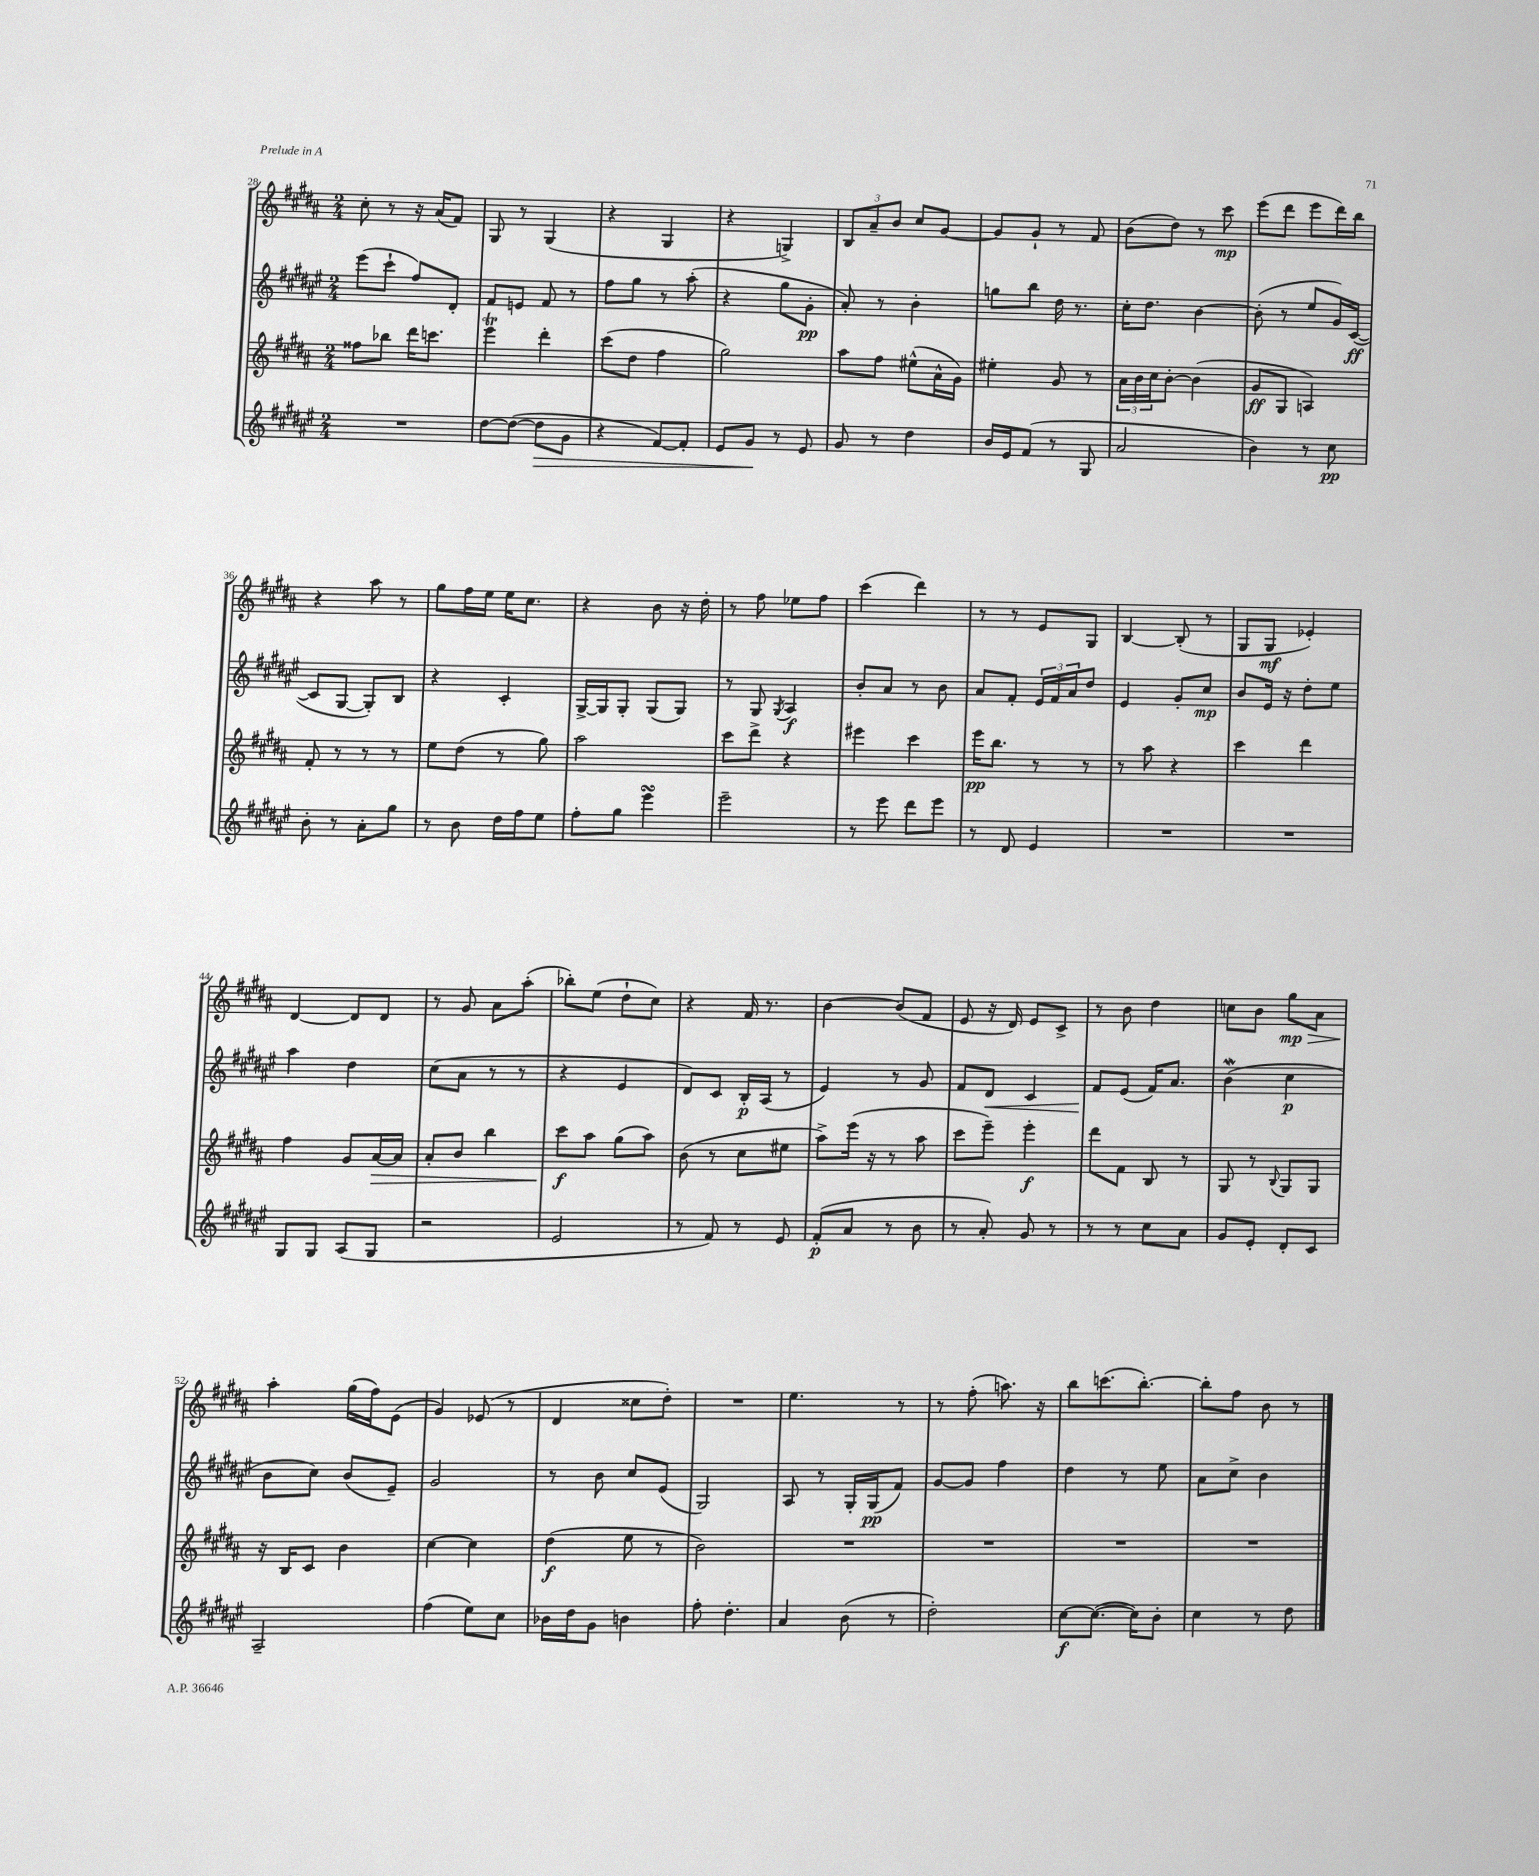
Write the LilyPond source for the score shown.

<<
\new StaffGroup <<
\new Staff = "s0" {
    \clef treble \key b \major \numericTimeSignature \time 2/4
    cis''8-. r8 r16 ais'16( fis'8) |
    gis8 r8 gis4( |
    r4 gis4 |
    r4 g4->) |
    \tuplet 3/2 { b8 ais'8-- b'8 } cis''8 gis'8~ |
    gis'8 gis'8-! r8 fis'8 |
    b'8( dis''8) r8 cis'''8\mp |
    e'''8( dis'''8 e'''8 dis'''16) b''16 |
    r4 ais''8 r8 |
    gis''8 fis''16 e''16 e''16 cis''8. |
    r4 b'8 r16 dis''16-. |
    r8 fis''8 ees''8 fis''8 |
    cis'''4( dis'''4) |
    r8 r8 e'8 gis8 |
    b4~ b8-.( r8 |
    gis8 gis8\mf ees'4-.) |
    dis'4~ dis'8 dis'8 |
    r8 gis'8 ais'8 ais''8-.( |
    bes''8-.) e''8( dis''8-! cis''8) |
    r4 fis'16 r8. |
    b'4~ b'8( fis'8 |
    e'8 r16 dis'16) e'8 cis'8-> |
    r8 b'8 dis''4 |
    c''8 b'8 gis''8\mp\> ais'8 |
    ais''4-.\! gis''16( fis''16) e'8( |
    gis'4) ees'8( r8 |
    dis'4 cisis''8 dis''8-.) |
    R2 |
    e''4. r8 |
    r8 fis''8-.( a''8.) r16 |
    b''8 c'''8.( b''8.~-.) |
    b''8-. fis''8 b'8 r8 \bar "|." |
}
\new Staff = "s1" {
    \clef treble \key fis \major \numericTimeSignature \time 2/4
    eis'''8( cis'''8-! fis''8) dis'8-. |
    fis'8 e'8 fis'8 r8 |
    fis''8 gis''8 r8 ais''8-.( |
    r4 gis''8 gis'8-.\pp |
    ais'8-.) r8 b'4-. |
    g''8 b''8 dis''16 r8. |
    cis''16-. dis''8. b'4~ |
    b'8-.( r8 eis''8 gis'16) cis'16~\ff( |
    cis'8 gis8~ gis8-.) b8 |
    r4 cis'4-. |
    gis16~-> gis16 gis8-. gis8( gis8) |
    r8 gis8 \acciaccatura { gis8 } ais4\f |
    b'8-. ais'8 r8 b'8 |
    ais'8 fis'8-. \tuplet 3/2 { eis'16 fis'16 ais'16 } dis''8 |
    eis'4 gis'8-. cis''8\mp |
    b'8 eis'16 r16 dis''8-. eis''8 |
    ais''4 dis''4 |
    cis''8( ais'8 r8 r8 |
    r4 eis'4 |
    dis'8) cis'8 b16-.\p ais16( r8 |
    eis'4) r8 gis'8 |
    fis'8 dis'8\< cis'4 |
    fis'8\! eis'8( fis'16) ais'8. |
    b'4\mordent( cis''4\p |
    b'8 cis''8) b'8( eis'8--) |
    gis'2 |
    r8 b'8 cis''8 eis'8( |
    gis2) |
    ais8 r8 gis16-. gis16\pp( fis'8) |
    gis'8~ gis'8 fis''4 |
    dis''4 r8 eis''8 |
    ais'8 cis''8-> b'4 \bar "|." |
}
\new Staff = "s2" {
    \clef treble \key b \major \numericTimeSignature \time 2/4
    fisis''8 bes''8 dis'''16 c'''8. |
    e'''4\trill dis'''4-. |
    cis'''8( dis''8 fis''4 |
    gis''2) |
    ais''8 fis''8 eis''8-^( ais'16-^ gis'16) |
    eis''4-. gis'8 r8 |
    \tuplet 3/2 { ais'16 b'16 cis''16 } b'8~-. b'4( |
    gis'8\ff gis8 a4) |
    fis'8-. r8 r8 r8 |
    e''8 dis''8( r8 gis''8) |
    ais''2 |
    cis'''8 dis'''8-> r4 |
    eis'''4 cis'''4 |
    e'''16\pp b''8. r8 r8 |
    r8 ais''8 r4 |
    cis'''4 dis'''4 |
    fis''4 gis'8 ais'16~\> ais'16 |
    ais'8-. b'8 b''4 |
    cis'''8\f\! ais''8 gis''8( ais''8) |
    b'8( r8 cis''8 eis''8 |
    ais''8->) e'''16( r16 r8 ais''8 |
    cis'''8 e'''8--) e'''4-.\f |
    dis'''8 fis'8 b8 r8 |
    gis8 r8 \appoggiatura { b8 } gis8 gis8 |
    r16 b16 cis'8 b'4 |
    cis''4~ cis''4 |
    dis''4\f( e''8 r8 |
    b'2) |
    R2 |
    R2 |
    R2 |
    R2 \bar "|." |
}
\new Staff = "s3" {
    \clef treble \key fis \major \numericTimeSignature \time 2/4
    R2 |
    dis''8~ dis''8~( dis''8\> gis'8 |
    r4 fis'8~) fis'8-. |
    eis'8 gis'8\! r8 eis'8 |
    gis'8 r8 dis''4 |
    b'16 eis'16 fis'8( r8 gis8 |
    ais'2 |
    b'4) r8 cis''8\pp |
    b'8-. r8 ais'8-. gis''8 |
    r8 b'8 dis''16 fis''16 eis''8 |
    fis''8-. gis''8 eis'''4\turn |
    eis'''2-- |
    r8 eis'''8 dis'''8 eis'''8 |
    r8 dis'8 eis'4 |
    R2 |
    R2 |
    gis8 gis8 ais8( gis8 |
    r2 |
    eis'2 |
    r8 fis'8) r8 eis'8 |
    fis'8-.\p( ais'8 r8 b'8 |
    r8 ais'8-.) gis'8 r8 |
    r8 r8 cis''8 ais'8 |
    gis'8 eis'8-. dis'8-. cis'8 |
    ais2-- |
    fis''4( eis''8) cis''8 |
    bes'16 dis''16 gis'8 b'4 |
    fis''8-. dis''4.-. |
    ais'4 b'8( r8 |
    dis''2-.) |
    cis''8~\f cis''8.~( cis''16) b'8-. |
    cis''4 r8 dis''8 \bar "|." |
}
>>
>>
\layout { \context { \Score currentBarNumber = #28 } }
